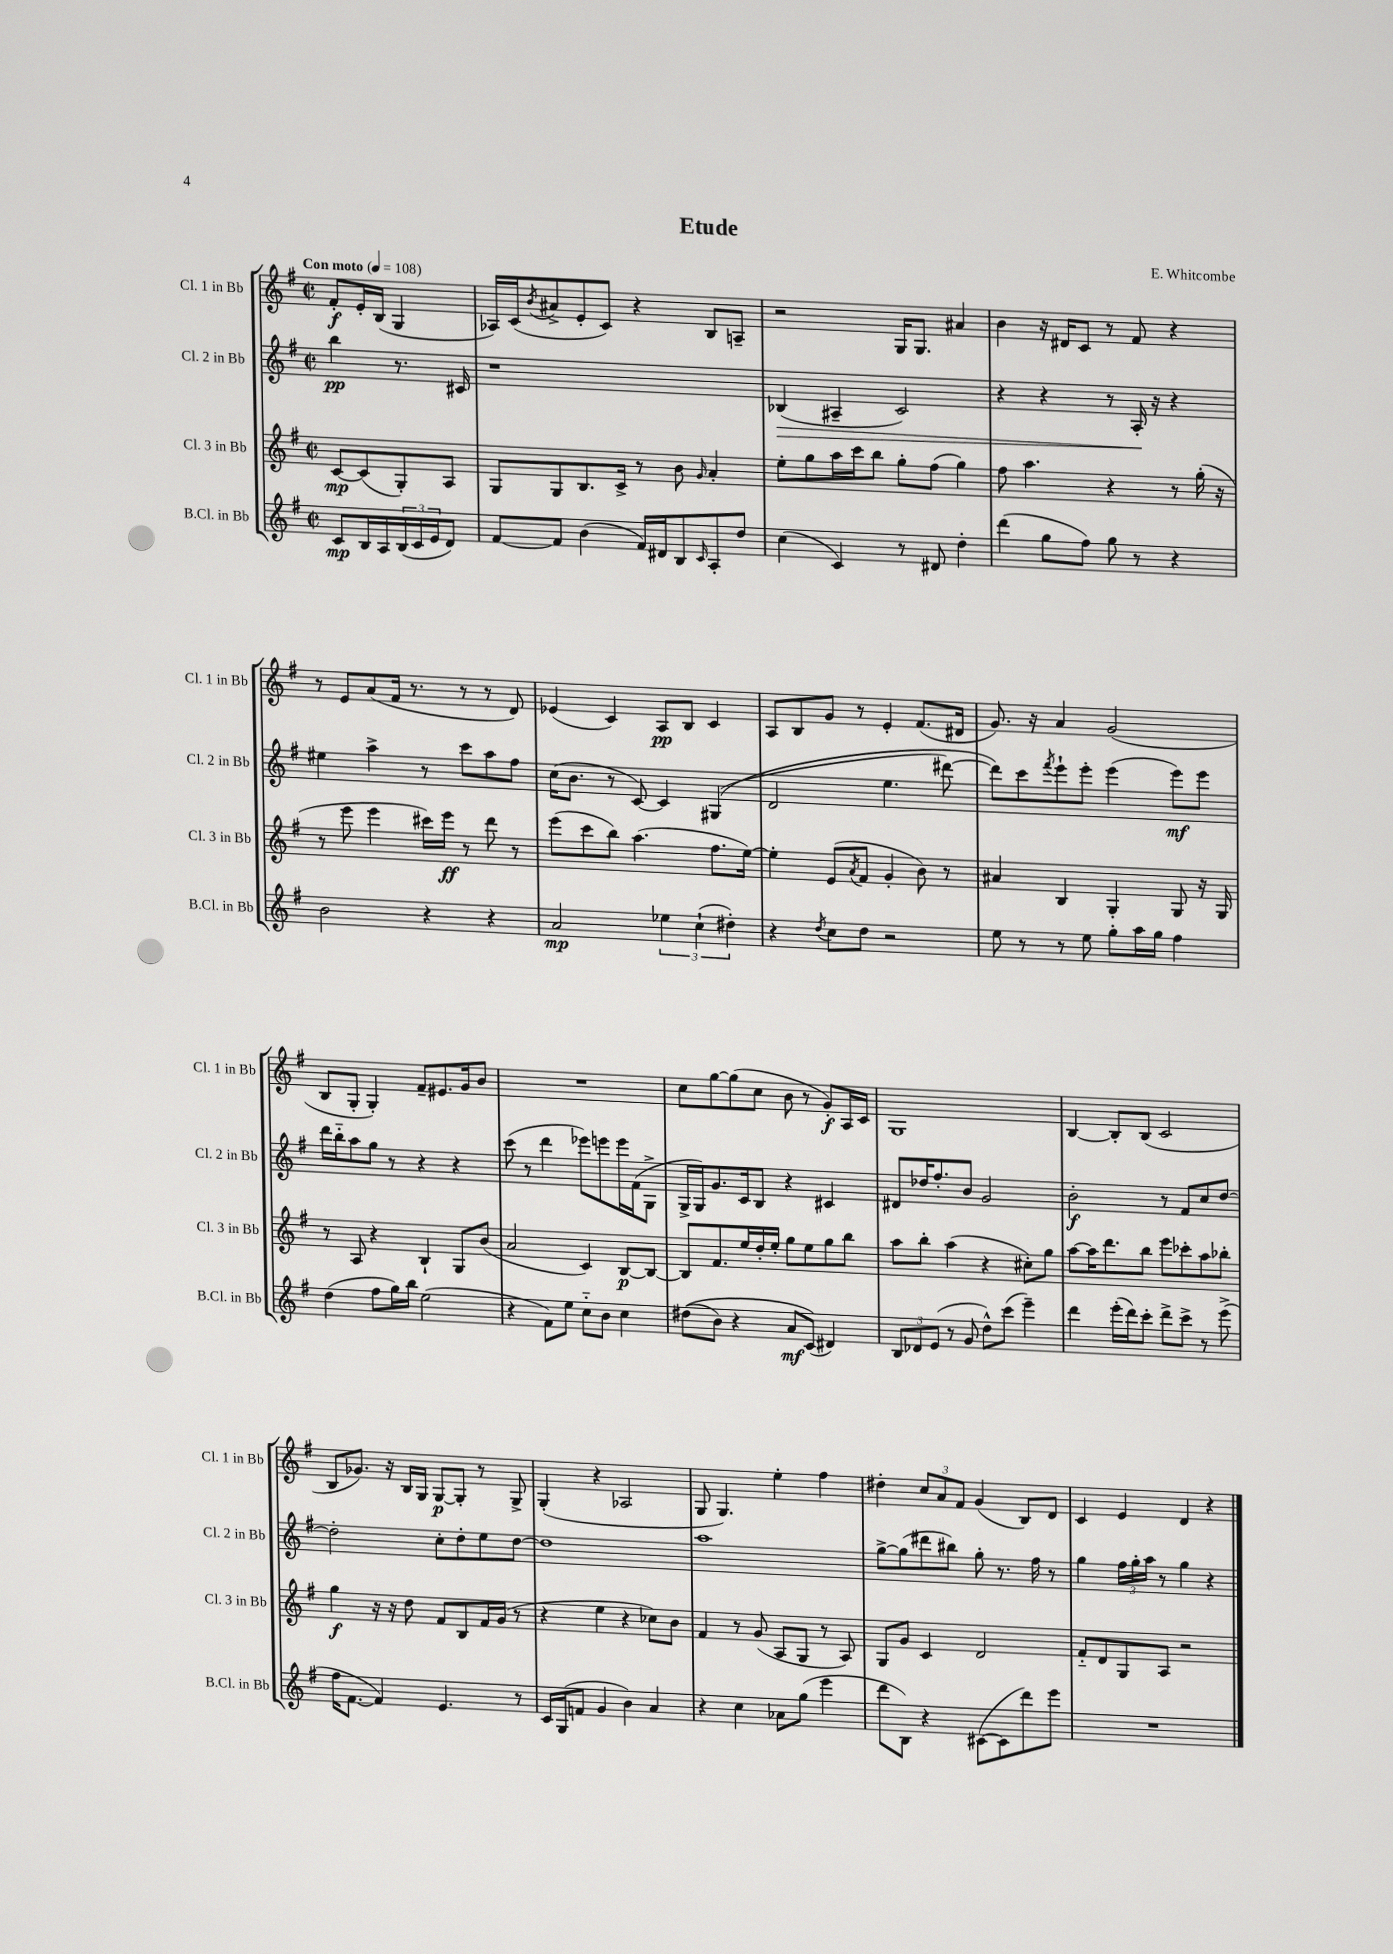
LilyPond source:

\header { title = "Etude" composer = "E. Whitcombe" }
<<
\new StaffGroup <<
\new Staff = "s0" \with { instrumentName = "Cl. 1 in Bb" shortInstrumentName = "Cl. 1 in Bb" } {
    \clef treble \key g \major \defaultTimeSignature \time 2/2 \partial 2 \tempo "Con moto" 4 = 108
    fis'8-.\f e'16-. b16( g4 |
    aes16) c'16( \acciaccatura { b'8 } ais'8-> e'8-. c'8) r4 b8 a8-- |
    r2 g16 g8. ais'4 |
    b'4 r16 dis'16 c'8 r8 fis'8 r4 |
    r8 e'8 a'8( fis'16 r8. r8 r8 d'8) |
    ees'4( c'4) a8\pp b8 c'4 |
    a8 b8 g'8 r8 e'4-. fis'8.( dis'16 |
    g'8.) r16 a'4 g'2( |
    b8 g8-. g4-.) fis'8-- eis'8. g'16 b'8 |
    R1 |
    c''8 g''8~ g''8( c''8 b'8 r8 g'8-.\f) a16 c'16 |
    g1 |
    b4~ b8-. b8( c'2 |
    b8 ges'8.) r16 b16 g16 g8~\p g8-. r8 g8-> |
    g4-.( r4 aes2 |
    g8 g4.) e''4-. fis''4 |
    dis''4-. \tuplet 3/2 { c''8 a'8 fis'8 } g'4( b8) d'8 |
    c'4 e'4 d'4 r4 \bar "|." |
}
\new Staff = "s1" \with { instrumentName = "Cl. 2 in Bb" shortInstrumentName = "Cl. 2 in Bb" } {
    \clef treble \key g \major \defaultTimeSignature \time 2/2 \partial 2
    b''4\pp r8. cis'16 |
    r1 |
    bes4\>( ais4-- c'2) |
    r4 r4 r8 a16-.\! r16 r4 |
    eis''4 a''4-> r8 c'''8 a''8 fis''8 |
    c''16( b'8. r8 c'8~) c'4 gis4(\( |
    d'2 e''4. dis'''8~) |
    dis'''8\) c'''8 \acciaccatura { fis'''8 } e'''8-! e'''8-. e'''4( e'''8\mf) e'''8 |
    d'''16 b''16-_ a''8 g''8 r8 r4 r4 |
    c'''8( r8 d'''4 ees'''8) e'''8 e'''16 fis'16( g8-> |
    g16-> g16) g'8. c'16 b8 r4 cis'4 |
    dis'8 des''16 fis''8.-. b'8 g'2 |
    b'2-.\f r8 fis'8 c''8 d''8~ |
    d''2-. c''8-. d''8-. e''8 d''8~ |
    d''1 |
    a''1 |
    g''8~-> g''8( dis'''8 bis''8) g''8-. r8. fis''16 r8 |
    g''4 \tuplet 3/2 { fis''16 g''16-. a''16 } r8 g''4 r4 \bar "|." |
}
\new Staff = "s2" \with { instrumentName = "Cl. 3 in Bb" shortInstrumentName = "Cl. 3 in Bb" } {
    \clef treble \key g \major \defaultTimeSignature \time 2/2 \partial 2
    c'8~\mp c'8( g8-.) a8 |
    g8 g8 b8. c'16-> r8 b'8 \grace { g'16 } a'4-. |
    e''8-. g''8 a''16 c'''16 b''8 g''8-. fis''8( g''4) |
    fis''8 a''4. r4 r8 g''16-.( r16 |
    r8 e'''8 e'''4 cis'''16) e'''16\ff r8 d'''8 r8 |
    e'''8( c'''8 b''8) a''4.( fis''8. e''16~) |
    e''4-. e'8( \acciaccatura { a'8 } fis'8 g'4-. b'8) r8 |
    ais'4 b4 g4-. g8 r16 g16 |
    r8 a8 r4 b4-! g8 b'8( |
    a'2 c'4) b8~\p b8~ |
    b8 fis'8. e''16 d''16-. e''16-. g''8 e''8 g''8 b''8 |
    a''8 b''8-. a''4( r4 cis''8-.) g''8 |
    a''8~ a''16 d'''8. b''8 e'''8 ces'''8-. a''8 bes''8-. |
    g''4\f r16 r16 d''8 fis'8 b8 fis'16 g'16( r8 |
    r4 e''4 r4 ces''8) b'8 |
    fis'4 r8 g'8( a8 g8 r8 a8) |
    g8 g'8 c'4 d'2 |
    fis'8-_ d'8 g8 a8 r2 \bar "|." |
}
\new Staff = "s3" \with { instrumentName = "B.Cl. in Bb" shortInstrumentName = "B.Cl. in Bb" } {
    \clef treble \key g \major \defaultTimeSignature \time 2/2 \partial 2
    c'8\mp b16 a16 \tuplet 3/2 { b16( c'16 e'16 } d'8) |
    fis'8~ fis'8 b'4( fis'16) dis'16 b8 \grace { c'16 } a8-. d''8 |
    c''4( c'4) r8 dis'8 d''4-. |
    d'''4( g''8 fis''8) g''8 r8 r4 |
    b'2 r4 r4 |
    a'2\mp \tuplet 3/2 { ees''4 c''4-!( dis''4-.) } |
    r4 \acciaccatura { d''8 } c''8 d''8 r2 |
    e''8 r8 r8 e''8 g''8-. a''16 g''16 fis''4 |
    d''4( fis''8 g''16) b''16 e''2( |
    r4 fis'8) e''8 c''8-_ b'8 c''4 |
    dis''8(\( b'8) r4 a'8\mf c'8(\) dis'4) |
    \tuplet 3/2 { b8 des'8 e'8( } r8 g'8 d''8-^) c'''8( e'''4--) |
    d'''4 e'''16-.( d'''16) c'''8-. d'''8-> c'''8-> r8 e'''8->( |
    fis''16 fis'8.~ fis'4) e'4. r8 |
    c'16 g16( f'8 g'4 b'4) a'4 |
    r4 c''4 aes'8 g''8( e'''4 |
    d'''8 b8) r4 cis'8~( cis'8 d'''8) e'''8 |
    R1 \bar "|." |
}
>>
>>
\layout { \context { \Score \remove "Bar_number_engraver" } }
